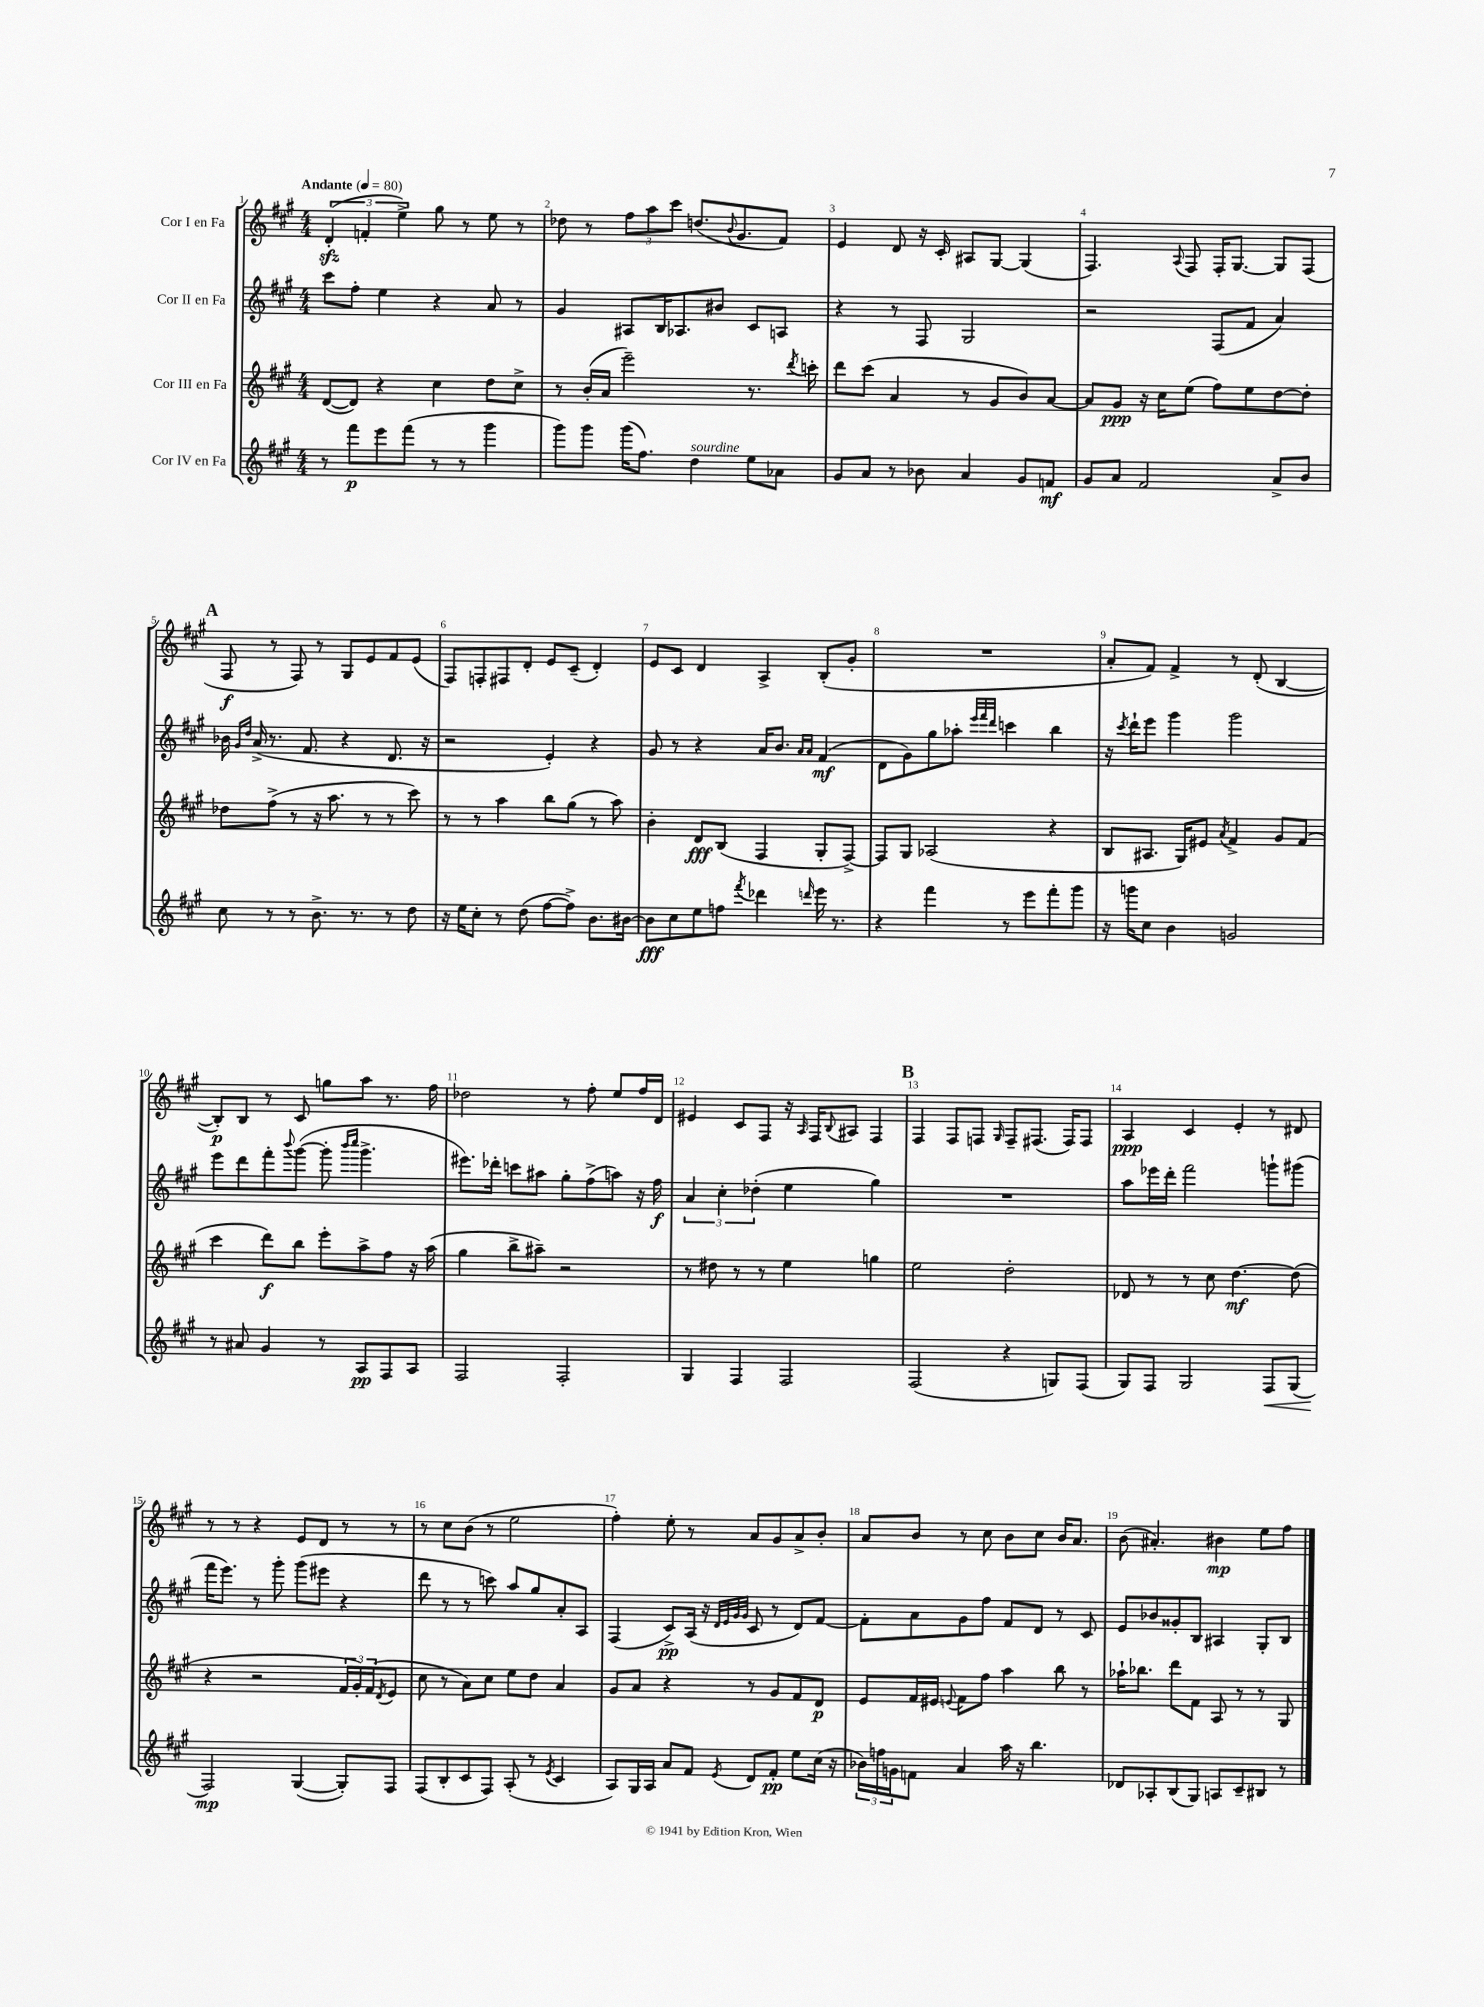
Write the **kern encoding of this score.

**kern	**kern	**kern	**kern
*staff4	*staff3	*staff2	*staff1
*clefG2	*clefG2	*clefG2	*clefG2
*k[f#c#g#]	*k[f#c#g#]	*k[f#c#g#]	*k[f#c#g#]
*M4/4	*M4/4	*M4/4	*M4/4
*MM80	*MM80	*MM80	*MM80
8r	([8d	8ccc#	(6d'
8fff#	8d])	8ff#'	.
.	.	.	6f'
8eee	4r	4ee	.
.	.	.	6ee^)
(8fff#	.	.	.
8r	4cc#	4r	8gg#
8r	.	.	8r
4ggg#	8dd	8a	8ee
.	8cc#^	8r	8r
=	=	=	=
8ggg#)	8r	4g#	8dd-
8ggg#	(16b'	.	8r
.	16a	.	.
(16ggg#	2eee~)	8A#	12ff#
8.ff#)	.	.	.
.	.	.	12aa
.	.	16B	.
.	.	.	12ccc#
.	.	8.A-	.
4dd	.	.	(8.dd
.	.	8b#	.
.	.	.	8qqb
.	.	.	8.g#
8ee	8.r	8c#	.
8a-	.	8A	8f#)
.	8qddd	.	.
.	16ccc'	.	.
=	=	=	=
8g#	8ddd	4r	4e
8a	(8ccc#	.	.
8r	4a	8r	8d
8b-	.	8F#	16r
.	.	.	16c#'
4a	8r	2G#	8A#
.	8g#	.	[8G#
8g#	8b)	.	(4G#]
8f	[8a	.	.
=	=	=	=
8g#	8a]	2r	4.F#)
8a	8g#	.	.
2f#	16r	.	.
.	16cc#	.	.
.	.	.	8qqA
.	(8ee	.	8F#
.	8ff#)	(8F#	16F#'
.	.	.	[8.G#
.	8ee	8f#	.
8a^	[8dd	4a)	8G#]
8b	8dd']	.	(8F#
=	=	=	=
8cc#	8dd-	16b-	8F#
.	.	16qqg#	.
.	.	16qqdd	.
.	.	(16a^	.
8r	(8ff#^	8.r	8r
8r	8r	.	8F#)
.	.	8.f#	.
8.b^	16r	.	8r
.	8.aa	.	.
.	.	4r	8G#
8.r	.	.	.
.	8r	.	8e
8r	8r	8.d	8f#
8dd	8ccc#)	.	(8e
.	.	16r	.
=	=	=	=
16r	8r	2r	8F#)
16ee	.	.	.
8cc#'	8r	.	8F'
8r	4aa	.	8F#
(8dd	.	.	8d'
[8ff#	8bb	4e')	8e
8ff#^])	(8gg#	.	(8c#~
8.b	8r	4r	4d')
.	8aa)	.	.
[16b#	.	.	.
=	=	=	=
8b#]	4b'	8g#	8e
8cc#	.	8r	8c#
8ee	8d	4r	4d
8ff	(8B	.	.
8qfff#	.	.	.
4ddd-	4F#	16a	4A^
.	.	8.b	.
.	.	16qqa	.
16qqddd	.	16qqa	.
16eee	8G#'	(4f#	(8B'
8.r	.	.	.
.	[8F#^)	.	8g#'
=	=	=	=
4r	8F#]	8d	1r
.	8G#	8g#)	.
4fff#	(2A-	8gg#	.
.	.	8aa-'	.
.	.	32qqeee	.
.	.	32qqfff#	.
.	.	32qqddd	.
8r	.	4ccc	.
8eee	.	.	.
8fff#'	4r	4bb	.
8ggg#	.	.	.
=	=	=	=
16r	8B	16r	8a'
.	.	8qccc#	.
16ggg	.	16ddd`	.
8cc#	8.A#	8eee	8f#)
4b	.	4ggg#	4f#^
.	16G#)	.	.
.	8e#	.	.
.	8qa	.	.
2g	4f#^	2ggg#	8r
.	.	.	(8d'
.	8g#	.	[4B
.	(8f#	.	.
=	=	=	=
8r	4ccc#	8eee	8B'])
8a#	.	8ddd	8B
4g#	8ddd)	8fff#'	8r
.	.	8qqbbb	.
.	8bb	([8ggg#	8c#
8r	8eee'	8ggg#']	8gg
.	.	16qqbbb	.
.	.	16qqcccc#	.
8A	8aa^	4.ggg#^	8aa
8F#	8ff#	.	8.r
8A	16r	.	.
.	(16aa	.	16ff#
=	=	=	=
2F#	4gg#	8.eee#)	2dd-
.	.	16ddd-'	.
.	8bb^	8ccc	.
.	8aa#~)	8aa#	.
2F#'	2r	8gg#'	8r
.	.	(8ff#^	8ff#'
.	.	8aa)	8ee
.	.	16r	16ff#
.	.	16ff#	16d
=	=	=	=
4G#	8r	6a	4e#
.	8dd#	.	.
.	.	6cc#'	.
4F#	8r	.	8c#
.	.	(6dd-'	.
.	8r	.	8F#
2F#	4ee	4ee	16r
.	.	.	16qqA
.	.	.	16F#
.	.	.	8qqB
.	.	.	8A#
.	4gg	4gg#)	4F#
=	=	=	=
(2F#	2ee	1r	4F#
.	.	.	8F#
.	.	.	8F
.	.	.	16qqG#
4r	2dd'	.	8F~
.	.	.	(8.F#
8G)	.	.	.
.	.	.	16F#)
(8F#	.	.	8F#
=	=	=	=
8G#)	8d-	8aa	4A
8F#	8r	16eee-	.
.	.	16ddd'	.
2G#	8r	2fff#	4c#
.	8cc#	.	.
.	[4.dd	.	4e'
8F#	.	8ggg`	8r
(8G#	(8dd]	(8ggg#	8d#
=	=	=	=
2F#)	4r	16fff#	8r
.	.	8.eee)	.
.	.	.	8r
.	2r	8r	4r
.	.	8ggg#'	.
([4G#	.	(8ggg#	8e
.	.	8eee#	8d
8G#'])	24f#	4r	8r
.	24g#')	.	.
.	(24f#	.	.
.	8qd	.	.
8F#	8e	.	8r
=	=	=	=
(8F#	8cc#	8ddd	8r
8B'	8r	8r	8cc#
8c#	8a)	8r	(8b
8F#)	8cc#	8ccc)	8r
(8A'	8ee	8aa	2ee
8r	8dd	8gg#	.
8qe	.	.	.
4c#	4a	8a'	.
.	.	8A	.
=	=	=	=
8A)	8g#	(4F#	4ff#')
16G#	8a	.	.
16A	.	.	.
8a	4r	8c#^)	8ee'
8f#	.	(16A	8r
.	.	16r	.
.	.	32qqd	.
.	.	32qqe	.
.	.	32qqg#	.
8qe	.	32qqg#	.
8d	8r	8c#	8a
8f#'	8g#	8r	8g#
8ee	8f#	8d)	8a^
(16cc#	8d	[8f#	8b'
16r	.	.	.
=	=	=	=
24b-)	8e	8f#']	8a
24ff	.	.	.
24g	.	.	.
8f	16f#	8a	8b
.	16e#	.	.
.	8qqe	.	.
4a	8f#	8g#	8r
.	8ff#	8ff#	8cc#
16aa	4aa	8f#	8b
16r	.	.	.
4.bb	.	8d	8cc#
.	8bb	8r	16b
.	.	.	8.a
.	8r	8c#	.
=	=	=	=
8d-	16aa-`	8e	(8b
.	8.bb-	.	.
8A-'	.	8b-	4.a#')
(8B	8ddd	8g##'	.
8G#)	8f#	8B	.
8A	8A	4A#	4b#
8c#~	8r	.	.
8B#	8r	8G#'	8ee
8r	8G#	8B	8ff#
==	==	==	==
*-	*-	*-	*-
